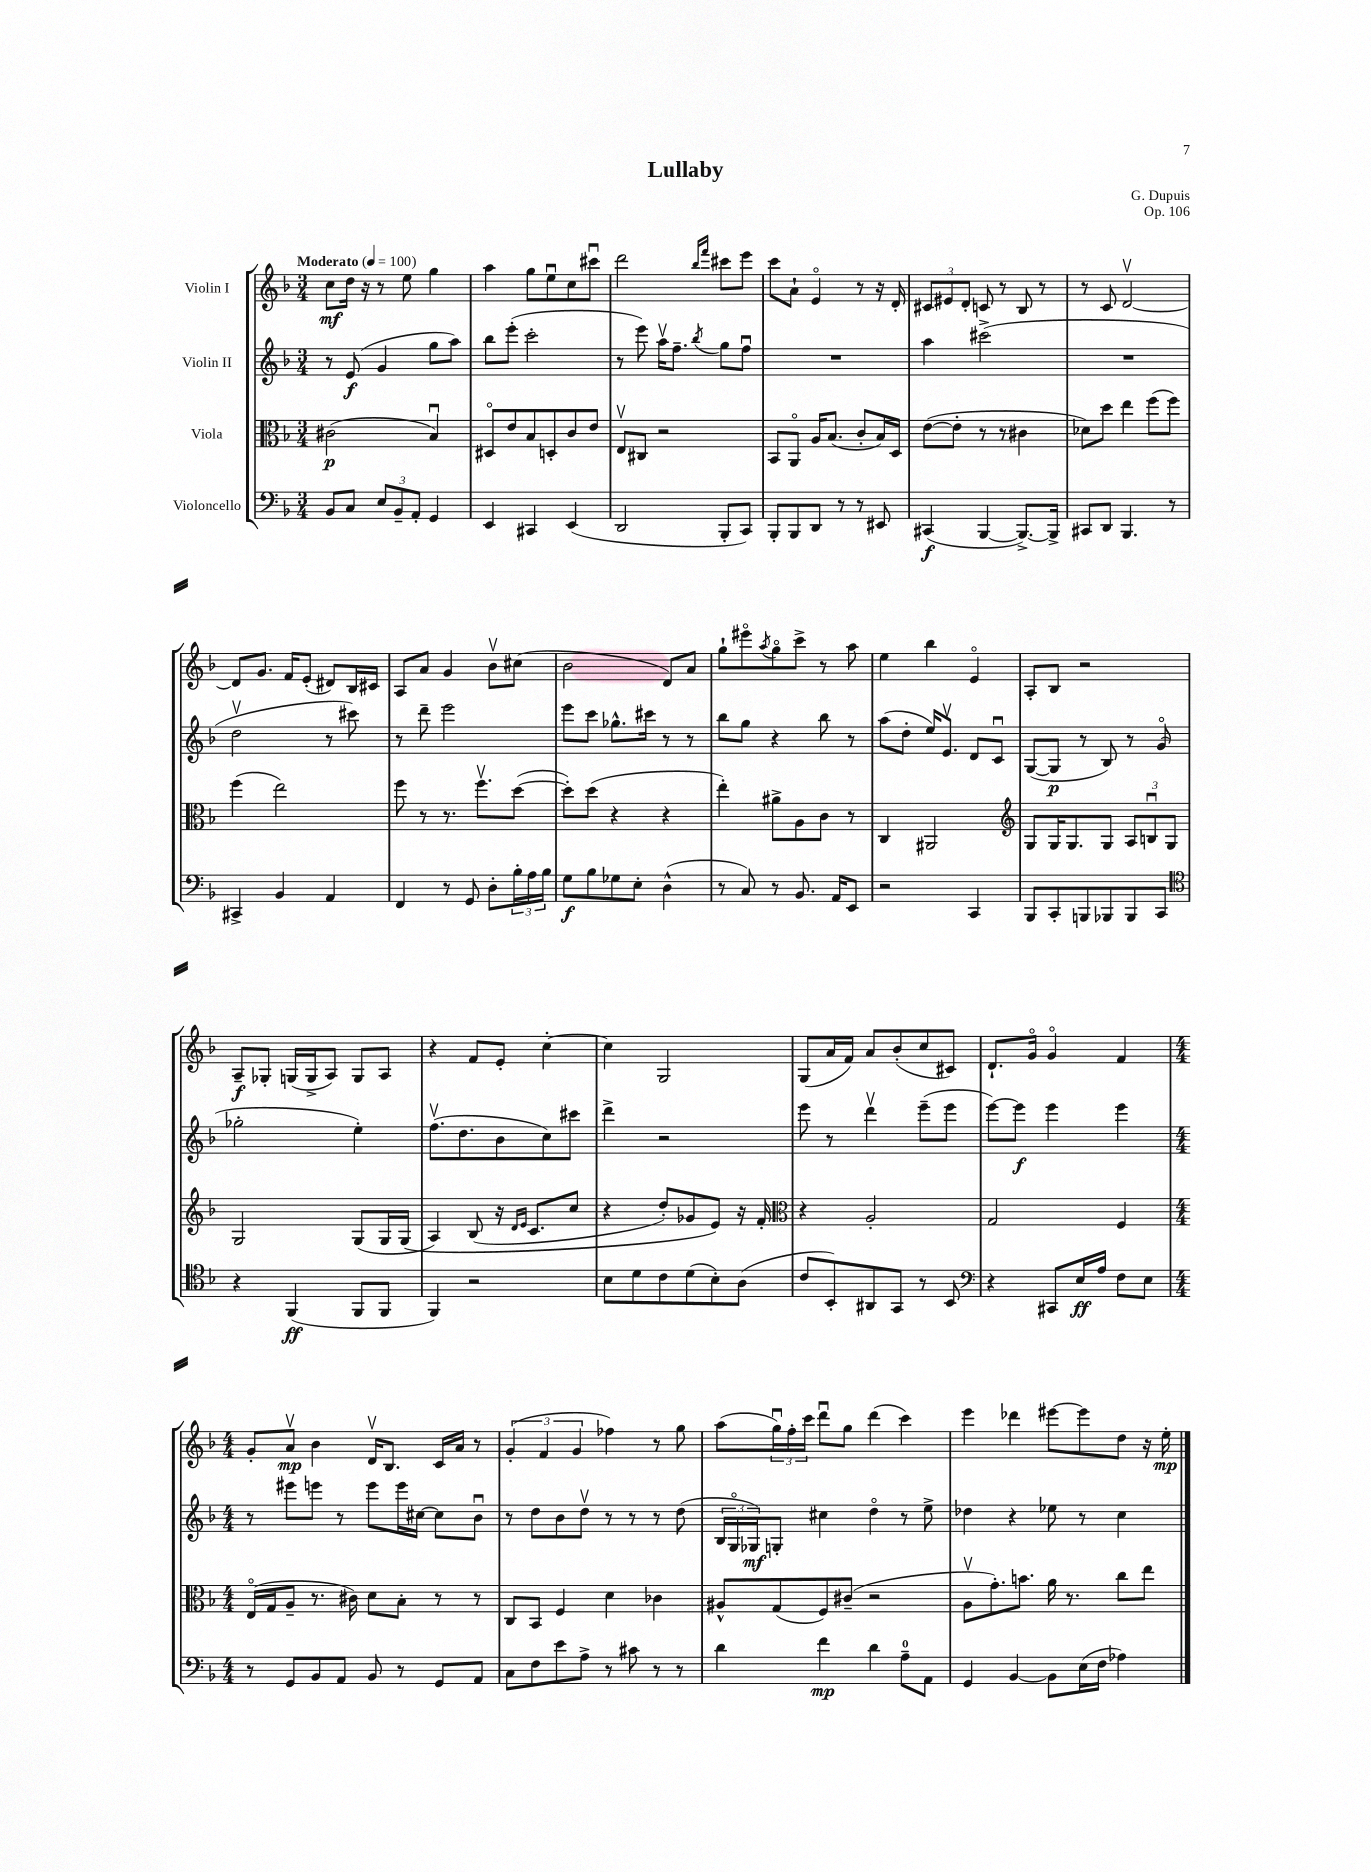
\header { title = "Lullaby" composer = "G. Dupuis" opus = "Op. 106" }
<<
\new StaffGroup <<
\new Staff = "s0" \with { instrumentName = "Violin I" } {
    \clef treble \key f \major \numericTimeSignature \time 3/4 \tempo "Moderato" 4 = 100
    c''8\mf d''16 r16 r8 e''8 g''4 |
    a''4 g''8 e''8\downbow c''8 cis'''8\downbow |
    d'''2 \grace { bes''16 f'''16 } cis'''8 e'''8 |
    c'''8 a'8-! e'4\flageolet r8 r16 d'16-. |
    \tuplet 3/2 { cis'8 eis'8 d'8-. } c'8 r8 bes8 r8 |
    r8 c'8 d'2~\upbow |
    d'8 g'8. f'16 e'8-.( dis'8) bes16 cis'16 |
    a8 a'8 g'4 bes'8\upbow cis''8( |
    bes'2 d'8) a'8 |
    g''8-! eis'''8\flageolet \acciaccatura { a''8 } g''8\flageolet c'''8-> r8 a''8 |
    e''4 bes''4 e'4\flageolet |
    a8-. bes8 r2 |
    a8--\f ges8-. g16( g16-> a8) g8 a8 |
    r4 f'8 e'8-. c''4~-. |
    c''4 g2 |
    g8( a'16 f'16) a'8 bes'8-.( c''8 cis'8) |
    d'8.-! g'16\flageolet g'4\flageolet f'4 |
    \numericTimeSignature \time 4/4 g'8-. a'8\upbow\mp bes'4 d'16\upbow bes8. c'16 a'16 r8 |
    \tuplet 3/2 { g'4-.( f'4 g'4 } fes''4) r8 g''8 |
    a''8( \tuplet 3/2 { g''16\downbow) f''16-. c'''16 } d'''8\downbow g''8 d'''4( c'''4) |
    e'''4 des'''4 eis'''8~ eis'''8 d''8 r16 e''16-.\mp \bar "|." |
}
\new Staff = "s1" \with { instrumentName = "Violin II" } {
    \clef treble \key f \major \numericTimeSignature \time 3/4
    r8 e'8\f( g'4 g''8 a''8) |
    bes''8 e'''8-.( c'''2-. |
    r8 e'''8) a''16\upbow f''8.-- \acciaccatura { bes''8 } g''8 f''8\downbow |
    R2. |
    a''4 cis'''2->( |
    R2. |
    d''2\upbow r8 cis'''8) |
    r8 d'''8-- e'''2 |
    e'''8 c'''8 ges''8.-^ cis'''16 r8 r8 |
    bes''8 g''8 r4 bes''8 r8 |
    a''8( d''8-. e''16) e'8.\upbow d'8 c'8\downbow |
    g8~( g8\p r8 bes8) r8 g'8\flageolet( |
    ges''2-. e''4-.) |
    f''8.\upbow( d''8. bes'8 c''8) cis'''8 |
    d'''4-> r2 |
    e'''8 r8 d'''4\upbow e'''8--( e'''8 |
    e'''8~) e'''8\f e'''4 e'''4 |
    \numericTimeSignature \time 4/4 r8 eis'''8 e'''8 r8 e'''8 e'''16 cis''16~ cis''8 bes'8\downbow |
    r8 d''8 bes'8 d''8\upbow r8 r8 r8 d''8( |
    \tuplet 3/2 { bes16 g16\flageolet ges16\mf) } g8-. cis''4 d''4\flageolet r8 e''8-> |
    des''4 r4 ees''8 r8 c''4 \bar "|." |
}
\new Staff = "s2" \with { instrumentName = "Viola" } {
    \clef alto \key f \major \numericTimeSignature \time 3/4
    cis'2\p( bes4\downbow) |
    dis8\flageolet e'8 bes8 d8-. c'8 e'8 |
    e8\upbow cis8 r2 |
    bes,8 a,8\flageolet a16 bes8.( c'8-. bes16) d16 |
    e'8~( e'8-. r8 r8 cis'4 |
    des'8) d''8 e''4 f''8( f''8) |
    f''4( e''2) |
    f''8 r8 r8. f''8.\upbow d''8~( |
    d''8-.) d''8( r4 r4 |
    e''4-.) ais'8-> a8 c'8 r8 |
    c4 ais,2 |
    \clef treble g8 g16 g8. g8 \tuplet 3/2 { a8 b8\downbow g8 } |
    g2 g8( g16 g16\( |
    a4) bes8( r16 \grace { d'16 e'16 } c'8. c''8 |
    r4 d''8-.) ges'8 e'8\) r16 f'16-. |
    \clef alto r4 a2-. |
    g2 f4 |
    \numericTimeSignature \time 4/4 e16\flageolet( g16 a8-- r8. cis'16) d'8 bes8-. r8 r8 |
    c8 bes,8 f4 d'4 ces'4 |
    ais8-^ g8( f8) cis'8--( r2 |
    a8\upbow g'8.-.) b'8. a'16 r8. c''8 e''8 \bar "|." |
}
\new Staff = "s3" \with { instrumentName = "Violoncello" } {
    \clef bass \key f \major \numericTimeSignature \time 3/4
    bes,8 c8 \tuplet 3/2 { e8 bes,8-- a,8-. } g,4 |
    e,4 cis,4 e,4( |
    d,2 bes,,8-. c,8) |
    bes,,8-. bes,,8 d,8 r8 r8 eis,8 |
    cis,4\f( bes,,4~ bes,,8.~->) bes,,16-> |
    cis,8 d,8 bes,,4. r8 |
    cis,4-> bes,4 a,4 |
    f,4 r8 g,8 d8-. \tuplet 3/2 { bes16-. a16 bes16 } |
    g8\f bes8 ges8 e8-. d4-^( |
    r8 c8) r8 bes,8. a,16 e,8 |
    r2 c,4 |
    bes,,8 c,8-. b,,8 bes,,8 bes,,8 c,8 |
    \clef tenor r4 f,4\ff( f,8 f,8 |
    f,4) r2 |
    bes8 d'8 c'8 d'8( bes8-.) a8( |
    c'8 bes,8-.) ais,8 g,8 r8 bes,8 |
    \clef bass r4 cis,8 e16\ff a16 f8 e8 |
    \numericTimeSignature \time 4/4 r8 g,8 bes,8 a,8 bes,8 r8 g,8 a,8 |
    c8 f8 e'8 a8-> r8 cis'8 r8 r8 |
    d'4 f'4\mp d'4 a8-0-- a,8 |
    g,4 bes,4~ bes,8 e16( f16 aes4) \bar "|." |
}
>>
>>
\layout { \context { \Score \remove "Bar_number_engraver" } }
